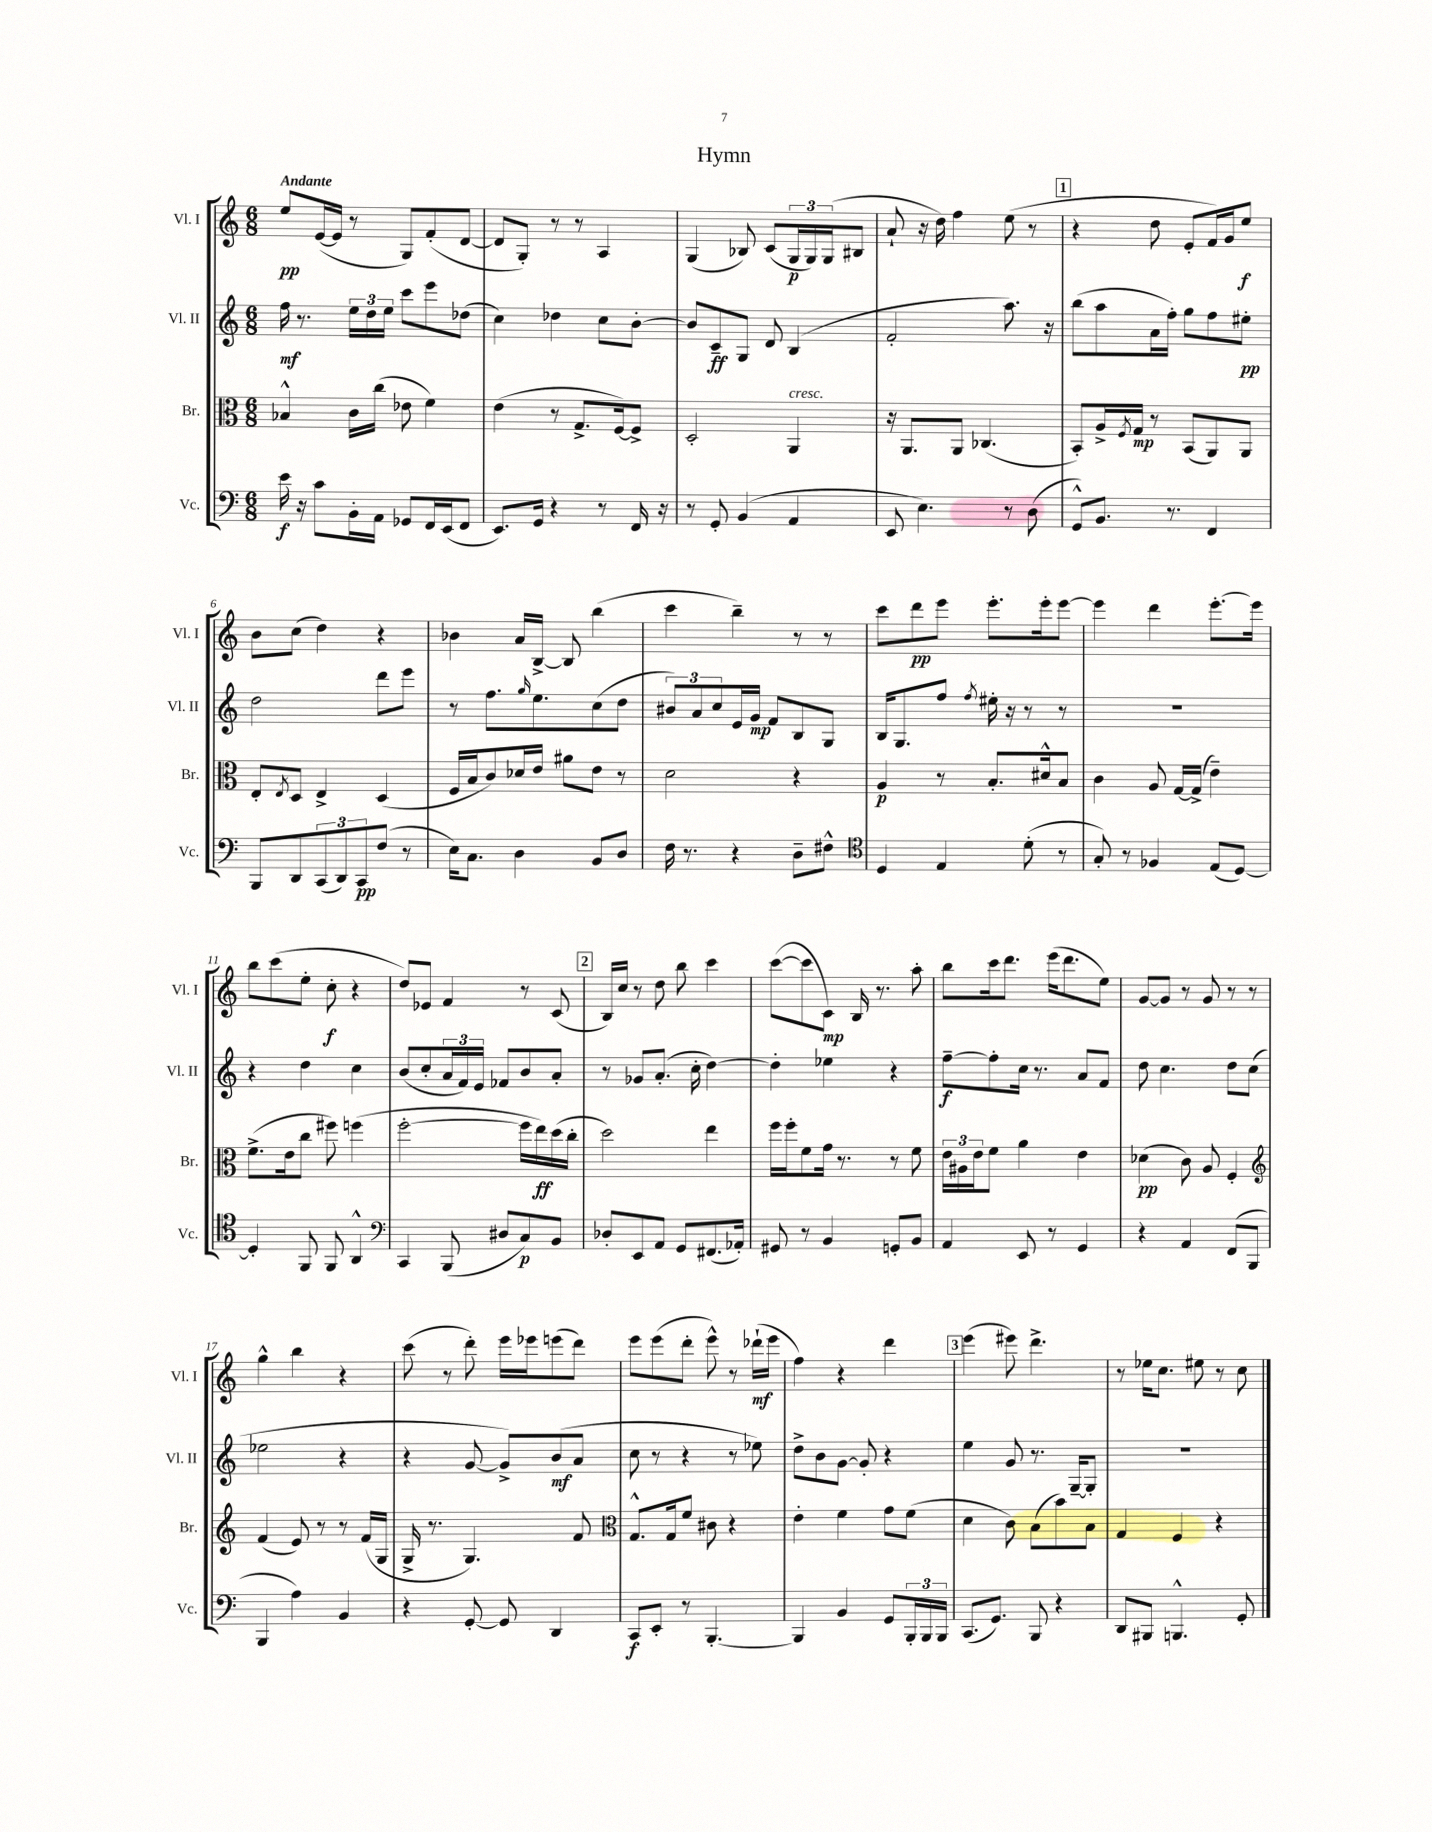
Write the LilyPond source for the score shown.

\header { title = "Hymn" }
<<
\new StaffGroup <<
\new Staff = "s0" \with { instrumentName = "Vl. I" shortInstrumentName = "Vl. I" } {
    \clef treble \key c \major \numericTimeSignature \time 6/8 \tempo "Andante"
    e''8\pp e'16~( e'16 r8 g8) f'8-.( d'8~ |
    d'8 g8-.) r8 r8 a4 |
    g4( bes8) c'8( \tuplet 3/2 { g16\p g16) g16( } bis8 |
    a'8-! r16 d''16) f''4 e''8( r8 |
    \mark \markup { \box "1" } r4 d''8 e'8-. f'16) g'16 e''8\f |
    b'8 c''8( d''4) r4 |
    bes'4 a'16 b16~-> b8 b''4( |
    c'''4 b''4--) r8 r8 |
    c'''8 d'''8\pp e'''8 e'''8.-. e'''16-. e'''8~ |
    e'''4 d'''4 e'''8.~-. e'''16 |
    b''8 c'''8( e''8-. c''8-.\f r4 |
    d''8) ees'8 f'4 r8 c'8( |
    \mark \markup { \box "2" } b16) c''16 r8 d''8 b''8 c'''4 |
    c'''8~( c'''8 c'8\mp) b16 r8. a''8-. |
    b''8 c'''16 d'''8. e'''16( d'''8. e''8) |
    g'8~ g'8 r8 g'8 r8 r8 |
    g''4-^ b''4 r4 |
    c'''8( r8 d'''8-.) e'''16 ees'''16 e'''8( d'''8) |
    e'''8 e'''8( d'''8-. e'''8-^) r8 des'''16-!\mf( e'''16 |
    f''4) r4 d'''4 |
    \mark \markup { \box "3" } e'''4( eis'''8) d'''4.-> |
    r8 ees''16 c''8. eis''8 r8 c''8 \bar "|." |
}
\new Staff = "s1" \with { instrumentName = "Vl. II" shortInstrumentName = "Vl. II" } {
    \clef treble \key c \major \numericTimeSignature \time 6/8
    f''16\mf r8. \tuplet 3/2 { e''16 d''16 e''16 } c'''8 e'''8 des''8( |
    c''4) des''4 c''8 b'8~-. |
    b'8 c'8--\ff g8 d'8 b4( |
    f'2-. a''8.) r16 |
    \mark \markup { \box "1" } b''8( a''8 a'16 f''16-.) g''8 f''8 eis''8-.\pp |
    d''2 d'''8 e'''8 |
    r8 f''8. \grace { g''16 } e''8. c''8( d''8 |
    \tuplet 3/2 { bis'8) a'8 c''8 } e'16 g'16\mp f'8 b8 g8 |
    b16 g8. f''8 \acciaccatura { f''8 } eis''16-. r16 r8 r8 |
    R2. |
    r4 d''4 c''4 |
    b'8( c''8-. \tuplet 3/2 { a'16 f'16) e'16 } fes'8 b'8 a'8-. |
    \mark \markup { \box "2" } r8 ges'8 a'8.-.( c''16-. d''4~) |
    d''4-. ees''4 r4 |
    f''8~--\f f''8-. c''16 r8. a'8 f'8 |
    d''8 c''4. d''8 c''8( |
    ees''2 r4 |
    r4 g'8~ g'8->) b'8\mf( a'8 |
    c''8 r8 r4 r8 ees''8) |
    d''8-> b'8 g'8~ g'8-. r4 |
    \mark \markup { \box "3" } e''4 g'8 r8. g16~-- g8-. |
    R2. \bar "|." |
}
\new Staff = "s2" \with { instrumentName = "Br." shortInstrumentName = "Br." } {
    \clef alto \key c \major \numericTimeSignature \time 6/8
    bes4-^ c'16 c''16( ees'8 f'4) |
    e'4( r8 g8.-> f16~) f8-> |
    d2-. a,4^\markup { \italic "cresc." } |
    r16 a,8. a,8 ces4.( |
    \mark \markup { \box "1" } b,8-.) a16-> \acciaccatura { f8 } g16\mp r8 b,8( a,8) a,8 |
    e8-. \acciaccatura { e8 } d8 e4-> d4( |
    f16 b16 c'8) des'16 e'16 ais'8 e'8 r8 |
    d'2 r4 |
    a4\p r8 b8.-. dis'16-^ b8 |
    c'4 a8 g16~ g16->( e'4--) |
    f'8.->( e'16 c''8 fis''8) f''4( |
    f''2~-. f''16 e''16\ff) d''16( c''16-. |
    \mark \markup { \box "2" } d''2) e''4 |
    f''16 f''16-. f'8 g'16 r8. r8 f'8 |
    \tuplet 3/2 { e'16 ais16 e'16 } f'8 a'4 e'4 |
    des'4\pp( c'8) a8 f4-. |
    \clef treble f'4( e'8) r8 r8 f'16( g16 |
    g16-> r8. g4.) f'8 |
    \clef alto g8.-^ g16 f'8 cis'8 r4 |
    e'4-. f'4 g'8 f'8( |
    \mark \markup { \box "3" } d'4 c'8) b8( b'8) b8 |
    g4 f4 r4 \bar "|." |
}
\new Staff = "s3" \with { instrumentName = "Vc." shortInstrumentName = "Vc." } {
    \clef bass \key c \major \numericTimeSignature \time 6/8
    e'16\f r16 c'8 b,16-. a,16 ges,8 f,16 e,16( f,8 |
    e,8.) g,16 r4 r8 f,16 r16 |
    r8 g,8-. b,4( a,4 |
    e,8 e4.) r8 d8( |
    \mark \markup { \box "1" } g,8-^) b,8. r8. f,4 |
    b,,8 d,8 \tuplet 3/2 { c,8( d,8) c,8\pp } f8( r8 |
    e16) c8. d4 b,8 d8 |
    f16 r8. r4 d8-- fis8-^ |
    \clef tenor d4 e4 d'8-.( r8 |
    g8-.) r8 fes4 e8( d8~) |
    d4-. f,8 f,8 a,4-^ |
    \clef bass c,4 b,,8( dis8 c8\p) b,8 |
    \mark \markup { \box "2" } des8-. e,8 a,8 g,8 fis,8.( aes,16-.) |
    gis,8 r8 b,4 g,8-. b,8 |
    a,4 e,8 r8 g,4 |
    r4 a,4 f,8( b,,8 |
    b,,4 a4) b,4 |
    r4 g,8~-. g,8 d,4 |
    c,8\f e,8-. r8 b,,4.~-. |
    b,,4 b,4 g,8 \tuplet 3/2 { b,,16-. b,,16 b,,16 } |
    \mark \markup { \box "3" } c,8.( g,8.) b,,8 r4 |
    d,8 bis,,8 b,,4.-^ g,8-. \bar "|." |
}
>>
>>
